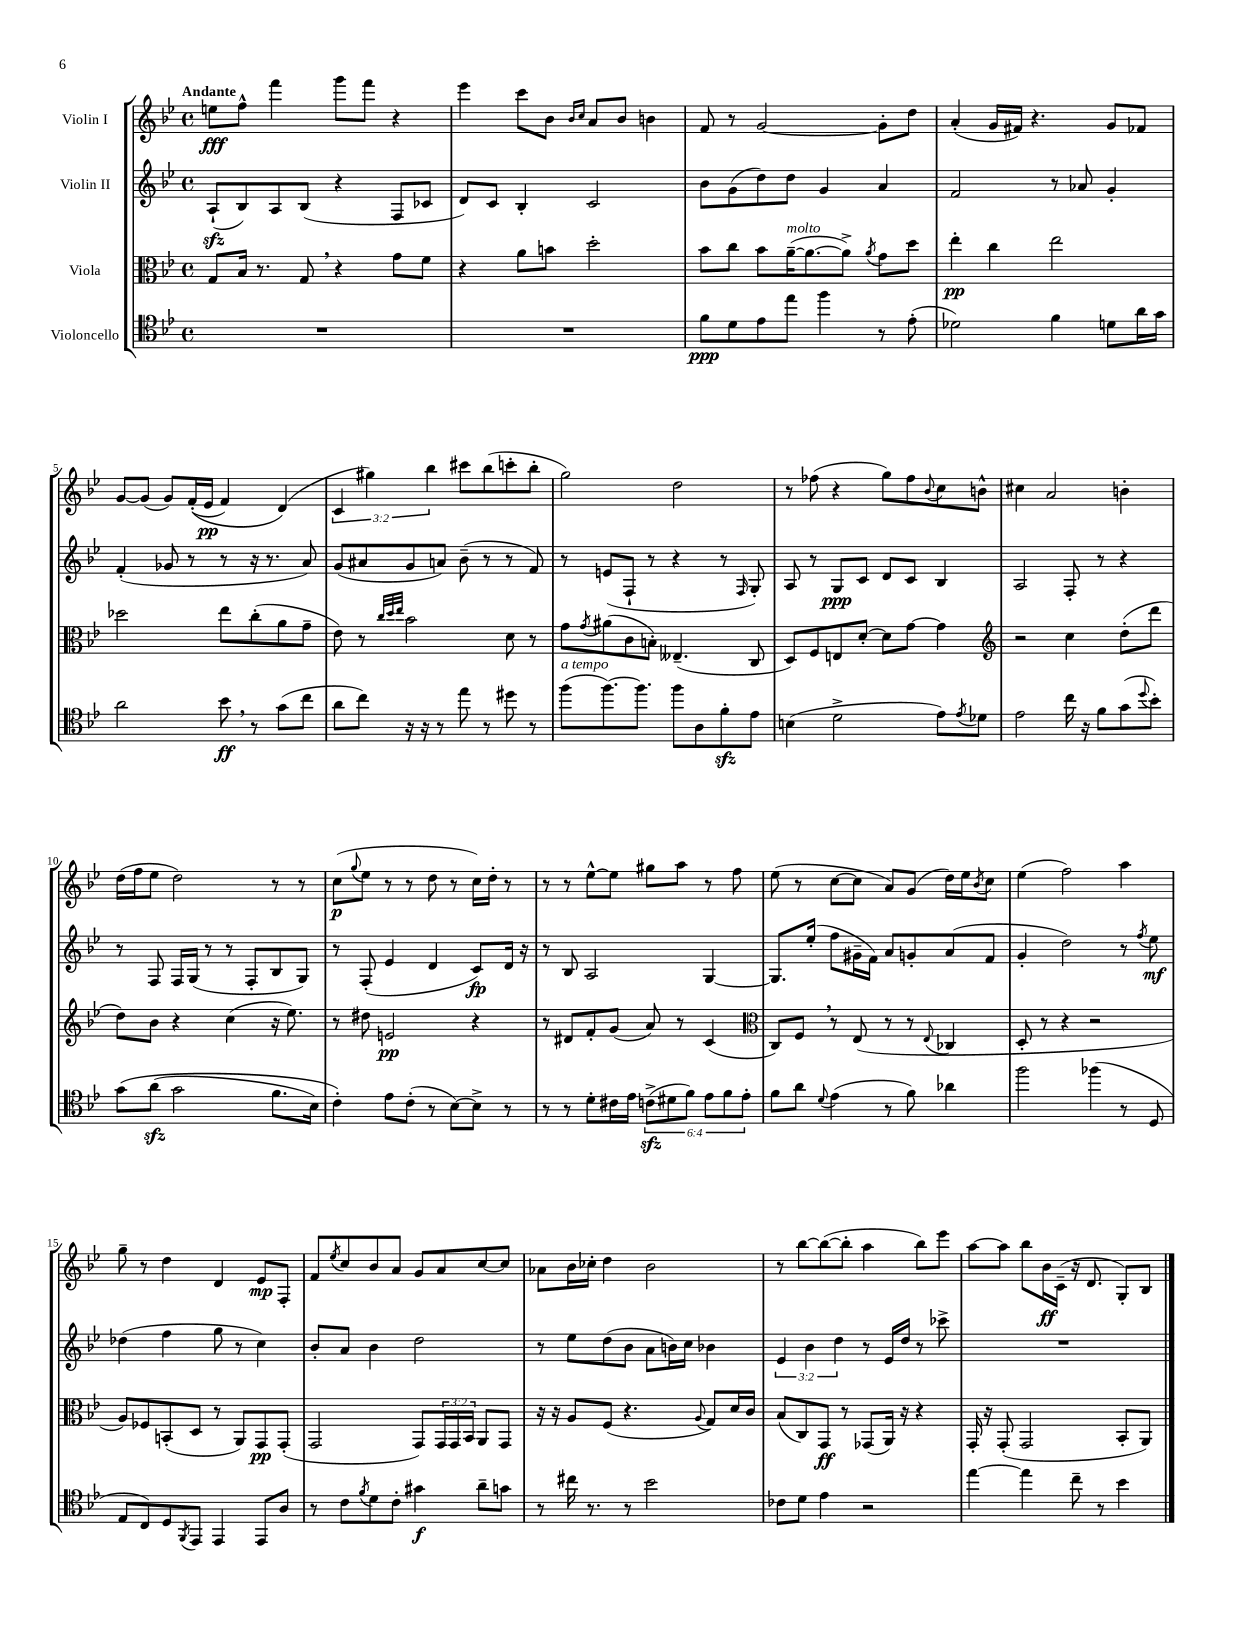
<<
\new StaffGroup <<
\new Staff = "s0" \with { instrumentName = "Violin I" } {
    \clef treble \key bes \major \defaultTimeSignature \time 4/4 \override Staff.TupletNumber.text = #tuplet-number::calc-fraction-text \tempo "Andante"
    e''8\fff f''8-^ f'''4 g'''8 f'''8 r4 |
    ees'''4 c'''8 bes'8 \grace { bes'16 c''16 } a'8 bes'8 b'4 |
    f'8 r8 g'2~ g'8-. d''8 |
    a'4-.( g'16 fis'16) r4. g'8 fes'8 |
    g'8~ g'8( g'8) f'16-.(\( ees'16\pp f'4) d'4(\) |
    \tuplet 3/2 { c'4 gis''4) bes''4 } cis'''8 bes''8( c'''8-. bes''8-. |
    g''2) d''2 |
    r8 fes''8( r4 g''8) fes''8 \appoggiatura { bes'8 } c''8 b'8-^ |
    cis''4 a'2 b'4-. |
    d''16( f''16 ees''8 d''2) r8 r8 |
    c''8\p( \appoggiatura { g''8 } ees''8 r8 r8 d''8 r8 c''16) d''16-. r8 |
    r8 r8 ees''8~-^ ees''8 gis''8 a''8 r8 f''8 |
    ees''8( r8 c''8~ c''8 a'8) g'8( d''16) ees''16 \acciaccatura { bes'8 } c''8 |
    ees''4( f''2) a''4 |
    g''8-- r8 d''4 d'4 ees'8\mp f8-. |
    f'8 \acciaccatura { ees''8 } c''8 bes'8 a'8 g'8 a'8 c''8~ c''8 |
    aes'8 bes'16 ces''16-. d''4 bes'2 |
    r8 bes''8~ bes''8~( bes''8-. a''4 bes''8) ees'''8 |
    a''8~ a''8 bes''8 bes'16\ff c'16--( r16 d'8. g8-.) bes8 \bar "|." |
}
\new Staff = "s1" \with { instrumentName = "Violin II" } {
    \clef treble \key bes \major \defaultTimeSignature \time 4/4 \override Staff.TupletNumber.text = #tuplet-number::calc-fraction-text
    a8-!\sfz( bes8) a8 bes8( r4 f8 ces'8 |
    d'8) c'8 bes4-. c'2 |
    bes'8 g'8( d''8) d''8 g'4 a'4 |
    f'2 r8 aes'8 g'4-. |
    f'4-.( ges'8 r8 r8 r16 r8. a'8) |
    g'8( ais'8 g'8 a'8) bes'8--( r8 r8 f'8) |
    r8 e'8( f8-! r8 r4 r8 \grace { f16 } g8-.) |
    a8 r8 g8\ppp c'8 d'8 c'8 bes4 |
    a2 f8-. r8 r4 |
    r8 f8 f16 g16( r8 r8 f8-. bes8 g8) |
    r8 f8-.( ees'4 d'4 c'8\fp) d'16 r16 |
    r8 bes8 a2 g4~ |
    g8. ees''16-.( f''8 gis'16-- f'16) a'8 g'8-. a'8( f'8 |
    g'4-. d''2) r8 \acciaccatura { f''8 } ees''8\mf |
    des''4( f''4 g''8 r8 c''4) |
    bes'8-. a'8 bes'4 d''2 |
    r8 ees''8 d''8( bes'8 a'8 b'16) c''16 bes'4 |
    \tuplet 3/2 { ees'4 bes'4 d''4 } r8 ees'16 d''16 r8 ces'''8-> |
    R1 \bar "|." |
}
\new Staff = "s2" \with { instrumentName = "Viola" } {
    \clef alto \key bes \major \defaultTimeSignature \time 4/4 \override Staff.TupletNumber.text = #tuplet-number::calc-fraction-text
    g8 bes16 r8. g8 \breathe r4 g'8 f'8 |
    r4 a'8 b'8 d''2-. |
    bes'8 c''8 bes'8 a'16~--^\markup { \italic "molto" }( a'8.~ a'8->) \acciaccatura { a'8 } g'8 d''8 |
    ees''4-.\pp c''4 ees''2 |
    des''2 ees''8 c''8-.( a'8 g'8-- |
    ees'8) r8 \grace { c''32 d''32 ees''32 } bes'2 d'8 r8 |
    g'8 \acciaccatura { g'8 } ais'8( c'8 b8-.) eeses4.--( c8 |
    d8) f8 e8 d'8~-. d'8 g'8~ g'4 |
    \clef treble r2 c''4 d''8-.( d'''8 |
    d''8) bes'8 r4 c''4( r16 ees''8.) |
    r8 dis''8 e'2\pp r4 |
    r8 dis'8 f'8-. g'8( a'8) r8 c'4( |
    \clef alto c8) f8 \breathe r8 ees8( r8 r8 \appoggiatura { ees8 } ces4 |
    d8-. r8 r4 r2 |
    a8) fes8 b,8-.( d8 r8 a,8) g,8\pp g,8-.( |
    g,2 g,8) \tuplet 3/2 { g,16 g,16 bes,16 } a,8 g,8 |
    r16 r16 a8 f8( r4. \appoggiatura { a8 } g8) d'16 c'16 |
    bes8( c8) g,8\ff r8 ges,8( a,16) r16 r4 |
    g,16-. r16 g,8-.( g,2 bes,8-. a,8) \bar "|." |
}
\new Staff = "s3" \with { instrumentName = "Violoncello" } {
    \clef tenor \key bes \major \defaultTimeSignature \time 4/4 \override Staff.TupletNumber.text = #tuplet-number::calc-fraction-text
    R1 |
    R1 |
    f'8\ppp d'8 ees'8 ees''8 f''4 r8 ees'8-.( |
    des'2) f'4 d'8 a'16 g'16 |
    a'2 bes'8\ff \breathe r8 g'8( c''8 |
    a'8 c''8) r16 r16 r8 ees''8 r8 dis''8 r8 |
    f''8^\markup { \italic "a tempo" }( f''8.~) f''8. f''8 a8 f'8-.\sfz ees'8 |
    b4( d'2-> ees'8) \acciaccatura { ees'8 } des'8 |
    ees'2 c''16 r16 f'8 g'8( \appoggiatura { d''8 } bes'8-.) |
    g'8\( a'8\sfz( g'2 f'8. bes16) |
    c'4-.\) ees'8 c'8-.( r8 bes8~) bes8-> r8 |
    r8 r8 d'8-. cis'16 ees'16 \tuplet 6/4 { c'8->\sfz( dis'8 f'8) ees'8 f'8 ees'8-. } |
    f'8 a'8 \appoggiatura { d'8 } ees'4( r8 f'8) aes'4 |
    f''2 fes''4( r8 d8 |
    ees8 c8) d8 \acciaccatura { f,8 } ees,8 ees,4 ees,8 a8 |
    r8 c'8 \acciaccatura { f'8 } d'8 c'8-. gis'4\f a'8-- g'8 |
    r8 cis''16 r8. r8 bes'2 |
    ces'8 d'8 ees'4 r2 |
    ees''4~ ees''4 c''8-- r8 bes'4 \bar "|." |
}
>>
>>
